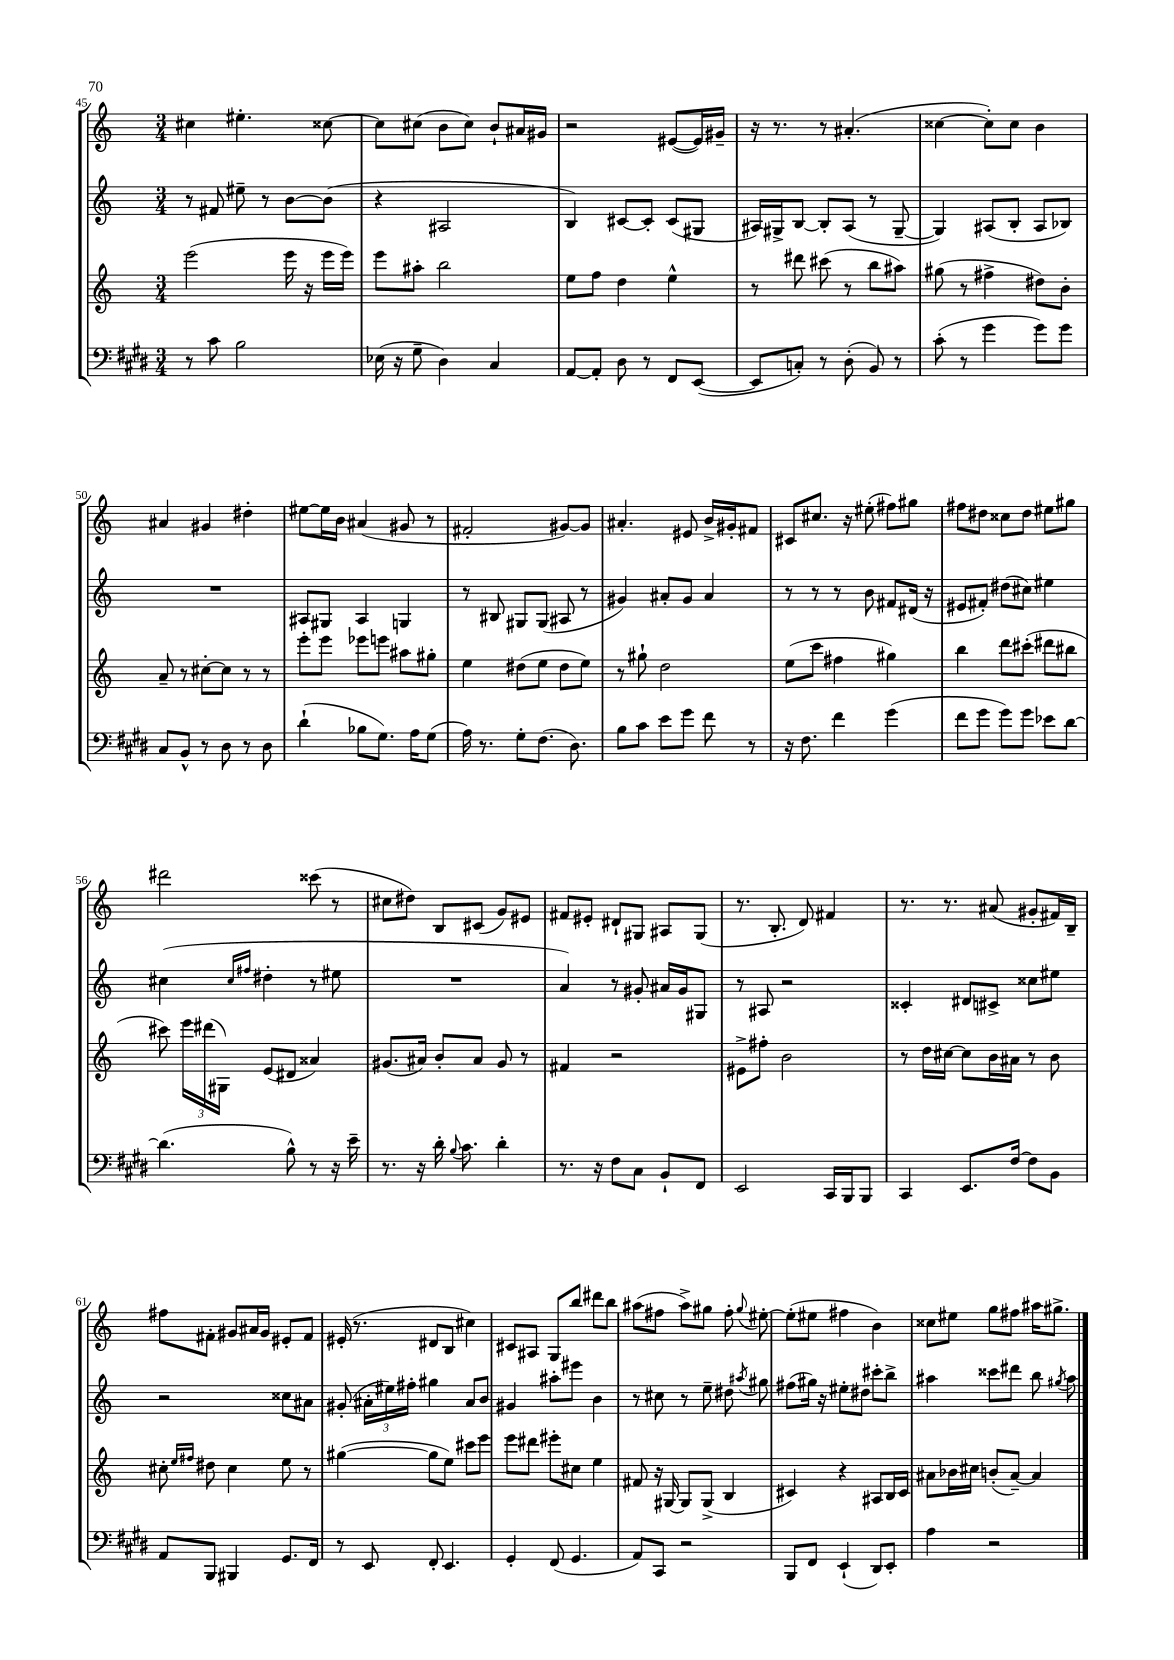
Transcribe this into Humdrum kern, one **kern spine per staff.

**kern	**kern	**kern	**kern
*part4	*part3	*part2	*part1
*staff4	*staff3	*staff2	*staff1
*clefF4	*clefG2	*clefG2	*clefG2
*k[f#c#g#d#]	*k[]	*k[]	*k[]
*M3/4	*M3/4	*M3/4	*M3/4
=45	=45	=45	=45
8r	(2eee\	8r	4cc#X\
8c#\	.	8f#X/	.
2B\	.	8ee#X~\	4.ee#X'\
.	.	8r	.
.	16eee\	[8b\L	.
.	16r	.	.
.	16eee\LL	(8b\J]	[8cc##X\
.	16eee\JJ)	.	.
=46	=46	=46	=46
(16E-X\	8eee\L	4r	8cc##\L]
16r	.	.	.
8G#~\	8aa#X'\J	.	(8cc#X\J
4D#\)	2bb\	2A#X/	8b\L
.	.	.	8cc#\J)
4C#/	.	.	8b`/L
.	.	.	16a#X/L
.	.	.	16g#X/JJ
=47	=47	=47	=47
[8AA/L	8ee\L	4B/)	2r
8AA'/J]	8ff\J	.	.
8D#\	4dd\	[8c#X/L	.
8r	.	8c#'/J]	.
8FF#/L	4ee^^\	(8c#/L	([8e#X/L
([8EE/J	.	8G#X/J	16e#/L])
.	.	.	16g#X~/JJ
=48	=48	=48	=48
8EE/L]	8r	16A#X/LL)	16r
.	.	16G#X^/J	8.r
8Cn'/J)	8ddd#X\	[8B/J	.
8r	(8ccc#X\	8B'/L]	8r
(8D#'\	8r	(8A#/J	(4.a#X'/
8BB/)	8bb\L	8r	.
8r	8aa#X\J)	[8G#~/	.
=49	=49	=49	=49
(8c#'\	(8gg#X\	4G#/])	[4cc##X\
8r	8r	.	.
4g#\	4ff#X^\	(8A#X/L	8cc##'\L])
.	.	8B'/J	8cc##\J
8g#\L)	8dd#X\L)	8A#/L	4b\
8g#\J	8b'\J	8B-X/J)	.
!!LO:LB:g=z
=50	=50	=50	=50
8C#/L	8a~/	2.r	4a#X/
8BB^^/J	8r	.	.
8r	[8cc#X'\L	.	4g#X/
8D#\	8cc#\J]	.	.
8r	8r	.	4dd#X'\
8D#\	8r	.	.
=51	=51	=51	=51
(4d#`\	8eee'\L	8A#X/L	[8ee#X\L
.	8eee\J	8G#X/J	16ee#\L]
.	.	.	16b\JJ
8B-X\L	8eee-X\L	4A#/	(4a#X/
8.G#\J)	8eeen\J	.	.
.	8aa#X\L	4Gn/	8g#X/
16A\KL	.	.	.
(8G#\J	8gg#X'\J	.	8r
=52	=52	=52	=52
16A\)	4ee\	8r	2f#X'/
8.r	.	.	.
.	.	8B#X/	.
8G#'\L	(8dd#X\L	8G#X/L	.
(8.F#\J	8ee\J	(8G#/J	.
.	8dd#\L	8A#X/	[8g#X/L)
8.D#\)	.	.	.
.	8ee\J)	8r	8g#/J]
=53	=53	=53	=53
8B\L	8r	4g#X/)	4.a#X'/
8c#\J	8gg#X`\	.	.
8e\L	2dd\	8a#X'/L	.
8g#\J	.	8g#/J	8e#X/
8f#\	.	4a#/	16b^/LL
.	.	.	16g#X'/J
8r	.	.	8f#X/J
=54	=54	=54	=54
16r	(8ee\L	8r	8c#X/L
8.F#\	.	.	.
.	8ccc\J	8r	8.cc#X/J
4f#\	4ff#X\	8r	.
.	.	.	16r
.	.	8b\	(8ee#X'\
(4g#\	4gg#X\)	8f#X/L	8ff#X\L)
.	.	(16d#X/Jk	8gg#X\J
.	.	16r	.
=55	=55	=55	=55
8f#\L	4bb\	8e#X/L	8ff#X\L
8g#\J	.	8f#X'/J)	8dd#X\J
8g#\L)	8ddd\L	(8dd#X\L	8cc##X\L
8g#\J	(8ccc#X'\J	8cc#X\J)	8dd#\J
8e-X\L	8ddd#X\L	4ee#X\	8ee#X\L
[8d#\J	8bb#X\J	.	8gg#X\J
!!LO:LB:g=z
=56	=56	=56	=56
(4.d#\]	8ccc#X\)	(4cc#X\	2ddd#X\
.	24eee\LL	.	.
.	(24ddd#X\	.	.
.	24G#X\JJ)	.	.
.	.	16qqcc#/LL	.
.	.	16qqff#X/JJ	.
.	(8e/L	4dd#X'\	.
8B^^\)	8d#X/J	.	.
8r	4a##X/)	8r	(8ccc##X\
16r	.	8ee#X\	8r
16e~\	.	.	.
=57	=57	=57	=57
8.r	(8.g#X/L	2.r	8cc#X\L
.	.	.	8dd#X\J)
16r	16a#X/Jk)	.	.
16d#'\	8b'/L	.	8B/L
8qqB/	.	.	.
8.c#\	.	.	.
.	8a#/J	.	(8c#X/J
4d#'\	8g#/	.	8g/L)
.	8r	.	8e#X/J
=58	=58	=58	=58
8.r	4f#X/	4a/)	8f#X/L
.	.	.	8e#X'/J
16r	.	.	.
8F#\L	2r	8r	8d#X`/L
8C#\J	.	8g#X'/	8G#X/J
8BB`/L	.	16a#X/LL	8A#X/L
.	.	16g#/J	.
8FF#/J	.	8G#X/J	(8G#/J
=59	=59	=59	=59
2EE/	8e#X^\L	8r	8.r
.	8ff#X'\J	8A#X/	.
.	.	.	8.B'/
.	2b\	2r	.
.	.	.	8d/)
16CC#/LL	.	.	4f#X/
16BBB/J	.	.	.
8BBB/J	.	.	.
=60	=60	=60	=60
4CC#/	8r	4c##X'/	8.r
.	16dd\LL	.	.
.	[16cc#X\JJ	.	8.r
8.EE/L	8cc#\L]	8d#X/L	.
.	16b\L	8c#X^/J	(8a#X/
[16F#/Jk	16a#X\JJ	.	.
8F#\L]	8r	8cc##X\L	8g#X'/L
8BB\J	8b\	8ee#X\J	16f#X/L)
.	.	.	16B~/JJ
!!LO:LB:g=z
=61	=61	=61	=61
8AA/L	8cc#X'\	2r	8ff#X\L
.	16qqee/LL	.	.
.	16qqff#X/JJ	.	.
8BBB/J	8dd#X\	.	8f#X'\J
4BBB#X/	4cc#\	.	8g#X/L
.	.	.	16a#X/L
.	.	.	16g#/JJ
8.GG#/L	8ee\	8cc##X\L	8e#X'/L
.	8r	8a#X\J	8f#/J
16FF#/Jk	.	.	.
=62	=62	=62	=62
8r	([4gg#X\	(8g#X'/	(16e#X'/
.	.	.	8.r
8EE/	.	24a#X'\LL	.
.	.	24ee#X\)	.
.	.	24ff#X'\JJ	.
8FF#'/	8gg#\L]	4gg#X\	8d#X/L
4.EE/	8ee\J)	.	8B/J
.	8ccc#X\L	8a#/L	4cc#X\)
.	8eee\J	8b/J	.
=63	=63	=63	=63
4GG#'/	8eee\L	4g#X/	8c#X/L
.	8ddd#X\J	.	8A#X/J
(8FF#/	8eee#X'\L	8aa#X'\L	8G/L
4.GG#/	8cc#X\J	8eee#X\J	8bb/J
.	4ee\	4b\	8ddd#X\L
.	.	.	8bb\J
=64	=64	=64	=64
8AA/L)	8f#X/	8r	(8aa#X\L
8CC#/J	16r	8cc#X\	8ff#X\J
.	[16G#X/	.	.
2r	8G#/L]	8r	8aa#^\L)
.	(8G#^/J	8ee~\	8gg#X\J
.	4B/	8dd#X\	8ff#'\
.	.	8qaa#X/	8qqgg#/
.	.	8gg#X\	[8ee#X'\
=65	=65	=65	=65
8BBB/L	4c#X/)	(8ff#X\L	(8ee#'\L]
8FF#/J	.	16gg#X\Jk)	8ee#X\J
.	.	16r	.
(4EE`/	4r	8ee#X'\L	4ff#X\
.	.	8dd#X\J	.
8DD#/L)	8A#X/L	8ccc#X'\L	4b\)
8EE'/J	16B/L	8bb^\J	.
.	16c#/JJ	.	.
=66	=66	=66	=66
4A\	8a#X\L	4aa#X\	8cc##X\L
.	16b-X\L	.	8ee#X\J
.	16cc#X\JJ	.	.
2r	(8bn'/L	8ccc##X\L	8gg\L
.	[8a#~/J)	8ddd#X\J	8ff#X\J
.	4a#/]	8bb\	16aa#X\KL
.	.	.	8.gg#X^\J
.	.	8qgg#X/	.
.	.	8aa#\	.
==	==	==	==
*-	*-	*-	*-
